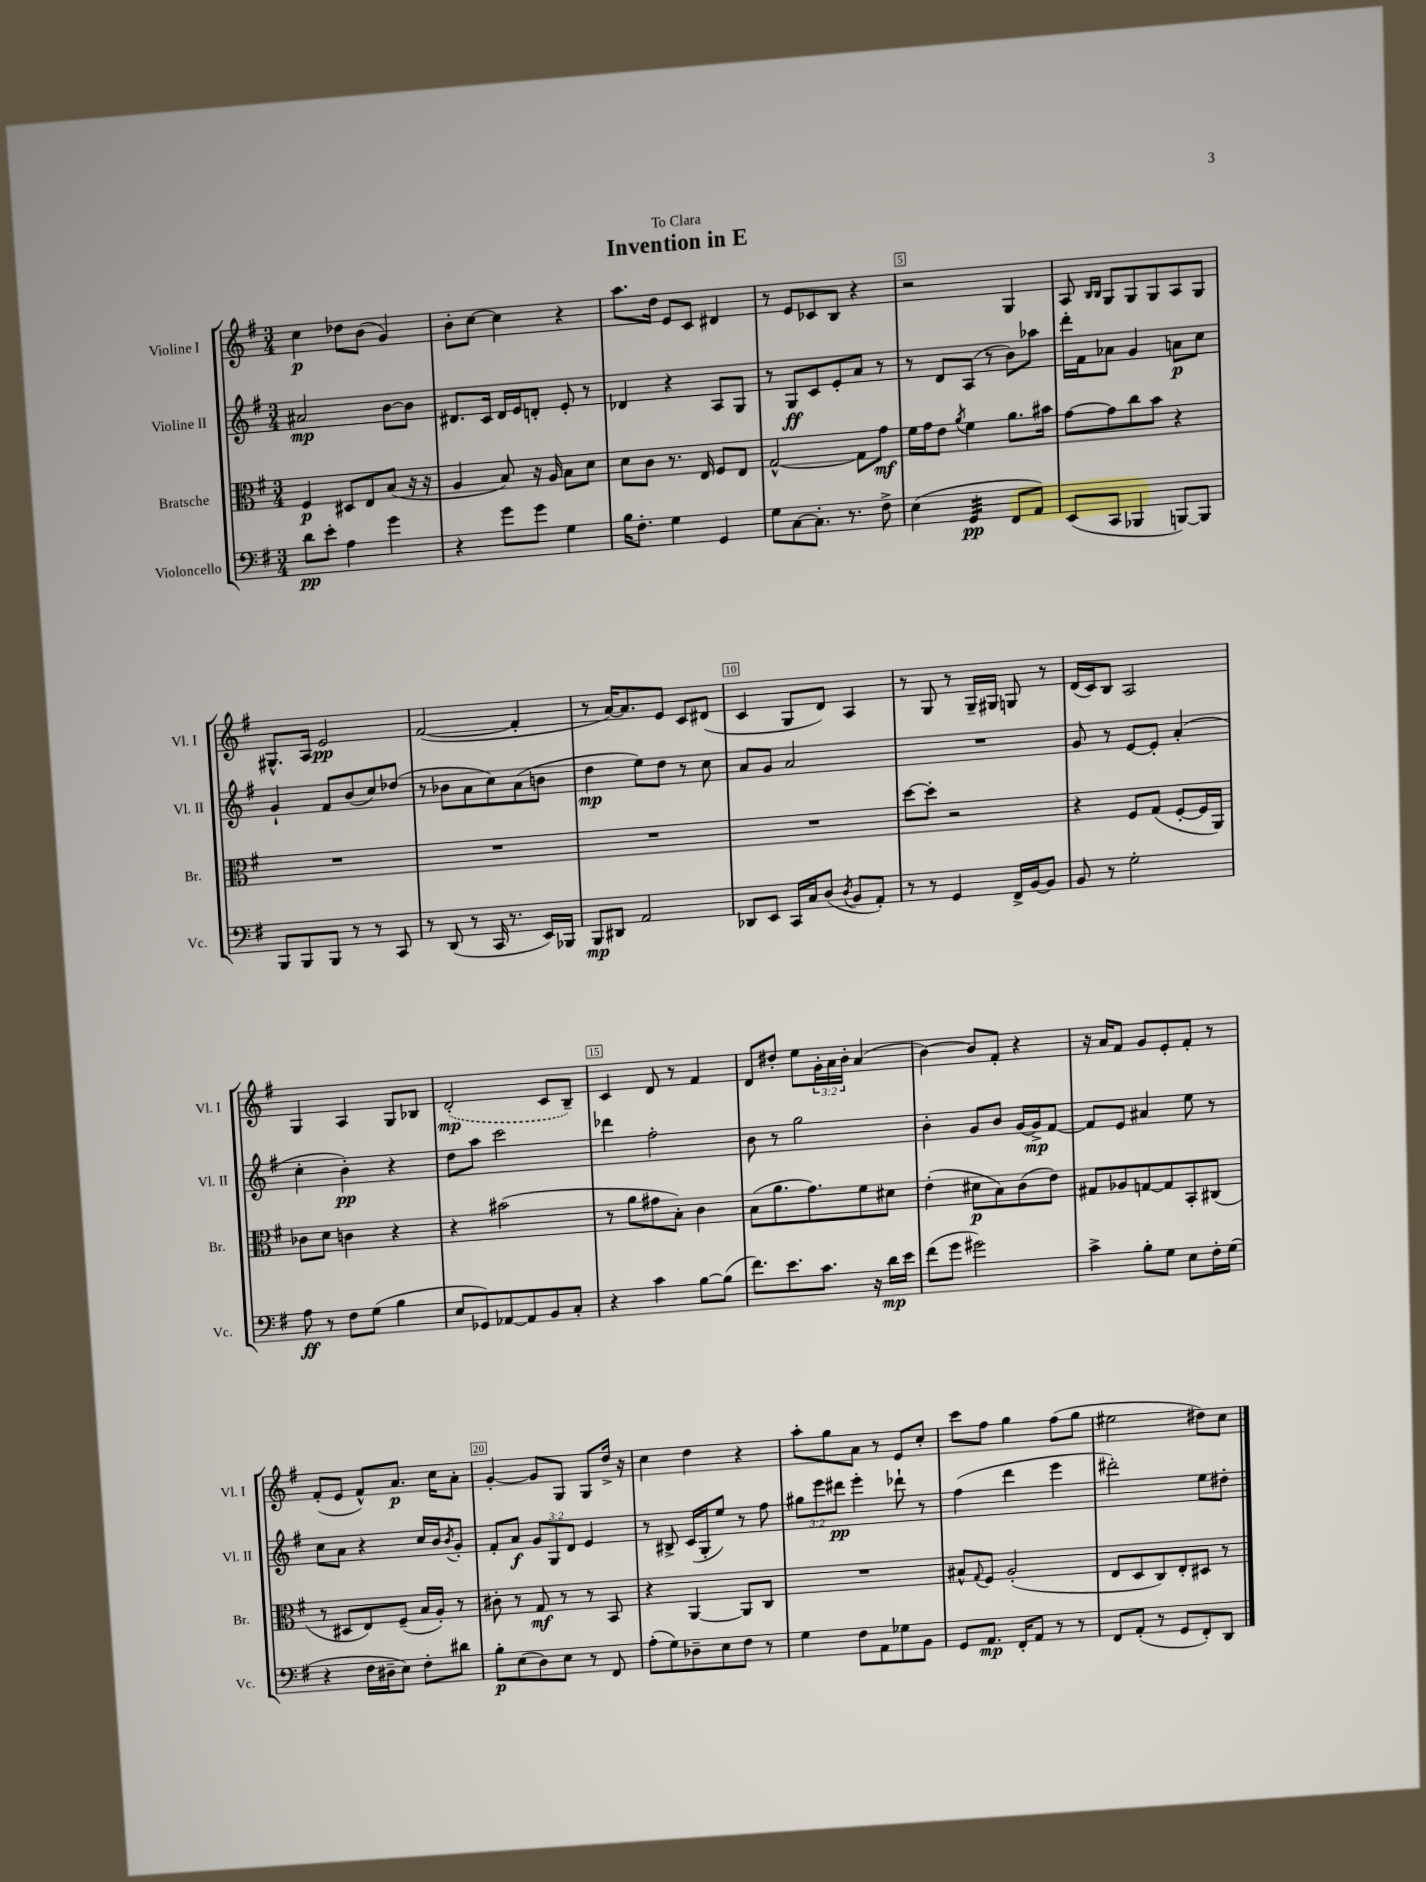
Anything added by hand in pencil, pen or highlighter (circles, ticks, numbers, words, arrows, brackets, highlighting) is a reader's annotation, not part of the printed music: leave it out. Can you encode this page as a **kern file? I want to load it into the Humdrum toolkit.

**kern	**kern	**kern	**kern
*staff4	*staff3	*staff2	*staff1
*clefF4	*clefC3	*clefG2	*clefG2
*k[f#]	*k[f#]	*k[f#]	*k[f#]
*M3/4	*M3/4	*M3/4	*M3/4
8d	4F#	2a#	4cc
8e'	.	.	.
4A	8D#	.	8dd-
.	8E	.	(8b
4g	(8B	[8b	4g)
.	16r	8b]	.
.	16r	.	.
=	=	=	=
4r	4A	8.d#	8b'
.	.	.	[8cc
.	.	16c	.
8g	8B)	16d#	4cc]
.	.	16e	.
8g	16r	8d'	.
.	16A	.	.
4G	8B	8e'	4r
.	8d	8r	.
=	=	=	=
16B	8d	4d-	8.aa
8.F#'	.	.	.
.	8c	.	.
.	.	.	16dd
4G	8.r	4r	8e
.	.	.	8c
.	16E	.	.
4GG	8F#	8A	4d#
.	8E	8G	.
=	=	=	=
8G	[2G^^	8r	8r
[8C	.	8G	8e
8.C']	.	8c	8c-
.	.	8e'	8B
8.r	.	.	.
.	8G]	8a	4r
8F#^	8g	8r	.
=	=	=	=
(4E	16f#	8r	2r
.	16g	.	.
.	8e	8d	.
.	8qa	.	.
4GG	4f#	(8A	.
.	.	8r	.
8FF#	8.a	8b)	4G
8AA)	.	8aa-	.
.	16b#	.	.
=	=	=	=
(8EE	[8g	16ddd'	8A
.	.	16f#	.
.	.	.	16qqB
.	.	.	16qqB
8CC	8g]	8a-	8G
4BBB-	8cc	4g	8G
.	8b	.	8G
[8BBB)	4r	8a	8A
8BBB]	.	8cc	8G
=	=	=	=
8BBB	2.r	4g`	8.G#^^
8BBB	.	.	.
.	.	.	16A
8BBB	.	8f#	2e
8r	.	(8b	.
8r	.	8cc)	.
8CC	.	(8dd-	.
=	=	=	=
8r	2.r	8r	([2f#
(8DD	.	8b-	.
8r	.	8a	.
16CC	.	8cc)	.
8.r	.	.	.
.	.	(8a	4f#']
16EE)	.	8b	.
16BBB-	.	.	.
=	=	=	=
8BBB	2.r	4dd	8r
8DD#	.	.	[16a)
.	.	.	8.a]
2AA	.	8ee)	.
.	.	8dd	8e
.	.	8r	8c
.	.	8cc	(8d#
=	=	=	=
8DD-	2.r	8a	4c
8EE	.	8g	.
16CC	.	2a	8G
16C	.	.	.
(8D	.	.	8d)
8qD	.	.	.
8BB	.	.	4A
8AA')	.	.	.
=	=	=	=
8r	[8dd	2.r	8r
8r	8dd']	.	8G
4GG	2r	.	8r
.	.	.	16G~
.	.	.	16G#
16FF#^	.	.	8G
[16BB	.	.	.
8BB]	.	.	8r
=	=	=	=
8BB	4r	8g	(16d
.	.	.	16c)
8r	.	8r	8B
2G'	8F#	[8e	2A
.	(8G	8e']	.
.	[8F#'	(4a'	.
.	16F#]	.	.
.	16AA)	.	.
=	=	=	=
8A	8c-	4cc'	4G
8r	8d	.	.
8F#	4c	4b')	4A
(8G	.	.	.
4B	4r	4r	8G
.	.	.	8B-
=	=	=	=
8E	4r	8dd	(2d'
8GG-)	.	8aa	.
[8AA-	(2b#	2ccc	.
8AA-]	.	.	.
8BB	.	.	8c
8C'	.	.	8B~)
=	=	=	=
4r	8r	4ddd-	4c
.	8a	.	.
4c	8g#	2ff#'	8d
.	8B')	.	8r
[8B	4c	.	4f#
(8B]	.	.	.
=	=	=	=
8.f#)	(8B	8b	8d
.	8.a	8r	8dd#'
8.e	.	.	.
.	.	2gg	8ee
.	8.g)	.	.
8.c	.	.	24g'
.	.	.	24a
.	.	.	24b'
.	8f#	.	(4a
16r	.	.	.
16d	8d#	.	.
16e	.	.	.
=	=	=	=
(8f#	(4e'	4b'	[4b)
8g	.	.	.
2g#)	8d#	8g	8b]
.	8B)	8b	8f#'
.	(8c	[16g	4r
.	.	16g^]	.
.	8e)	[8f#	.
=	=	=	=
4c^	8G#	8f#]	16r
.	.	.	16a
.	8A-	8e	8f#
8B'	[8G	4a#	8g
8G	8G]	.	8e'
8E	8BB'	8ee	8f#'
16F#'	(8C#	8r	8r
(16G	.	.	.
=	=	=	=
4r	8r	8cc	(8f#'
.	8D#	8a	8e
16F#	8E)	4r	8f#^^)
16D#~	.	.	.
8E)	(8F#~	.	8.a
8F#'	16B	16cc	.
.	16A')	16b	16cc
.	.	8qb	.
8d#	8r	8g'	8a'
=	=	=	=
8B'	8c#'	8f#'	[4g'
(8E	8r	8a	.
8D)	8G	12g	8g]
.	.	12G	.
8E	8r	.	8G
.	.	12d	.
8r	8r	4e	8G
8FF#	8BB	.	16dd^
.	.	.	16r
=	=	=	=
(8A'	4r	8r	4cc
8G)	.	8B#^	.
8D-~	[4AA	(16c	4dd
.	.	16G'	.
8E	.	8ee)	.
8F#	8AA]	8r	4r
8r	8C	8ff#	.
=	=	=	=
4G	2.r	12gg#	8aa'
.	.	12eee	.
.	.	.	8gg
.	.	12ddd#	.
8F#	.	4eee'	8a
8AA	.	.	8r
8G-	.	8ddd-`	8e
8BB	.	8r	8cc'
=	=	=	=
8GG	8B#^^	(4ff#	8ccc
.	8qqG	.	.
8.AA	8F#	.	8ff#
.	(2A'	4ddd	4gg
16FF#'	.	.	.
8AA	.	.	.
8r	.	4eee	(8ff#
8r	.	.	8gg
=	=	=	=
8FF#	8E	2ddd#')	2ee#
(8AA'	8D	.	.
8r	8C)	.	.
8GG	8E'	.	.
8FF#')	8D#	8ee	8dd#)
8DD	8r	8dd#'	8cc
==	==	==	==
*-	*-	*-	*-
